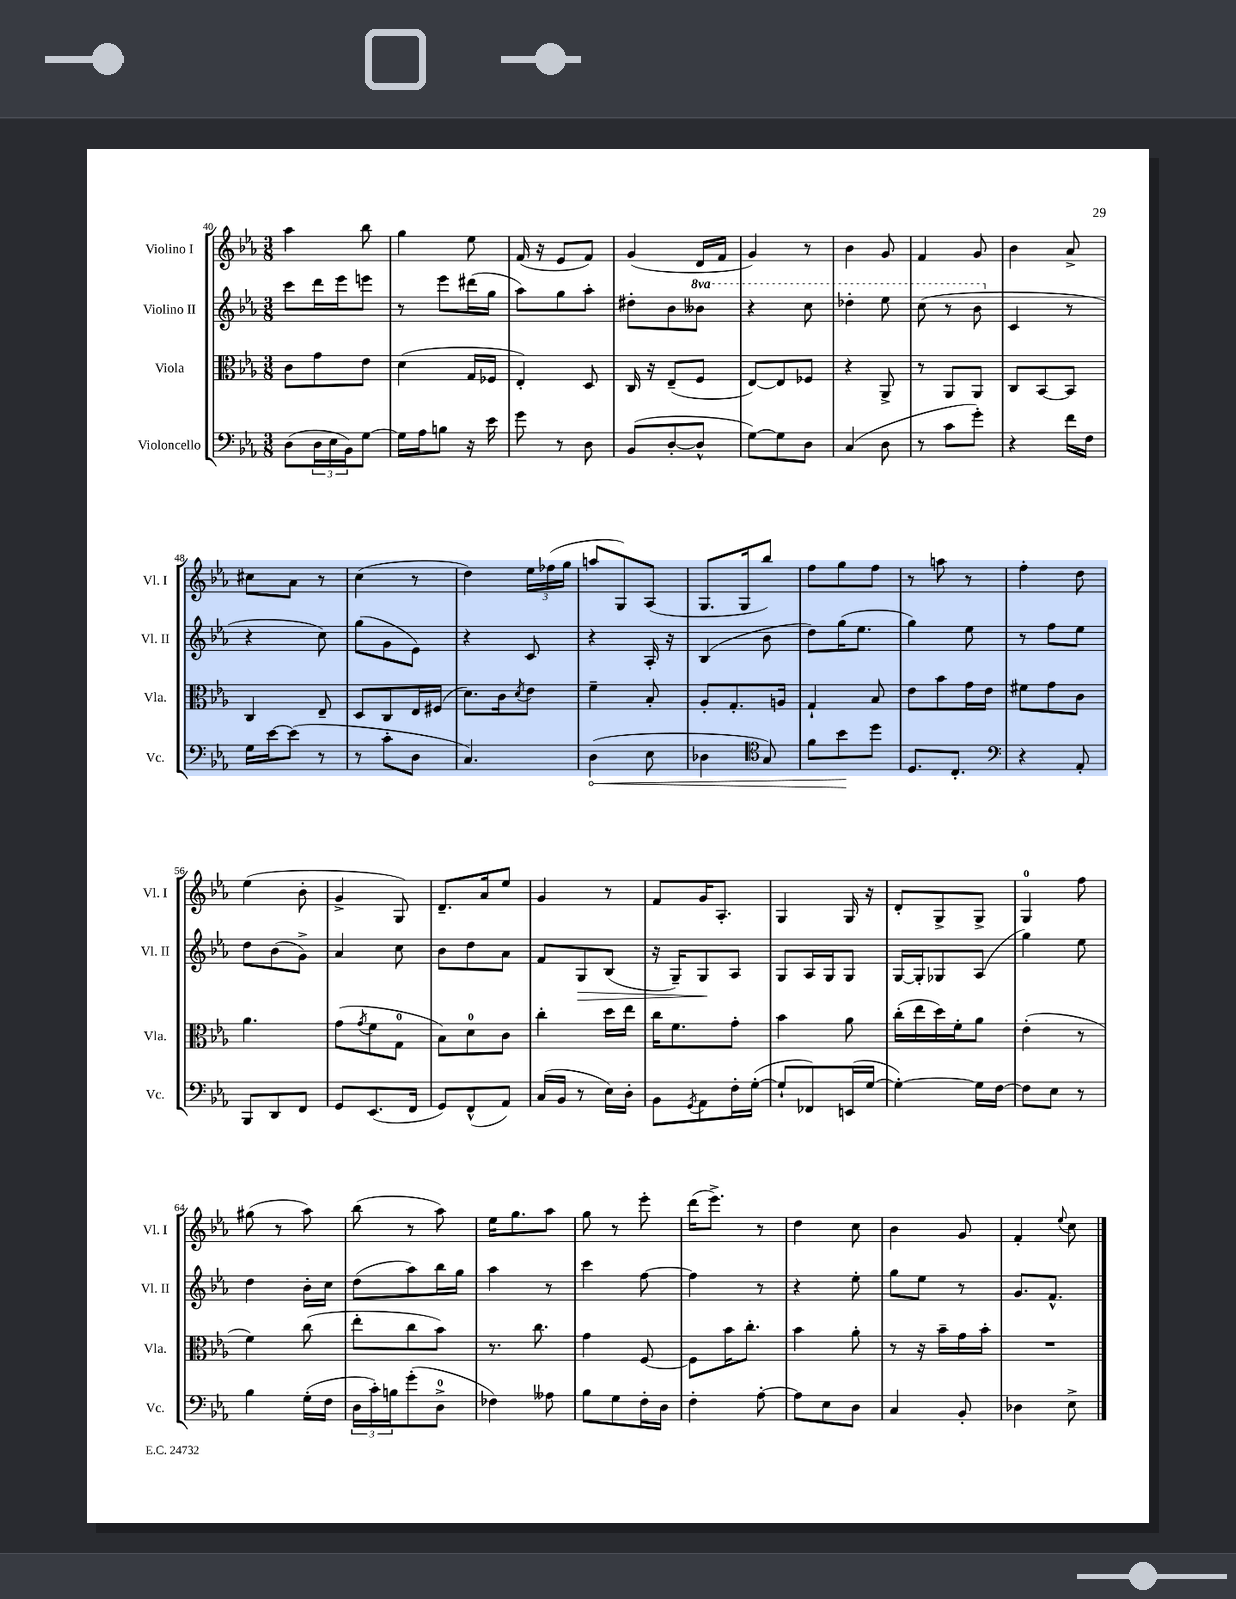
<<
\new StaffGroup <<
\new Staff = "s0" \with { instrumentName = "Violino I" shortInstrumentName = "Vl. I" } {
    \clef treble \key ees \major \numericTimeSignature \time 3/8
    aes''4 bes''8 |
    g''4 ees''8 |
    f'16( r16 ees'8 f'8) |
    g'4( d'16 f'16 |
    g'4) r8 |
    bes'4 g'8 |
    f'4 g'8 |
    bes'4 aes'8-> |
    cis''8 aes'8 r8 |
    c''4( r8 |
    d''4) \tuplet 3/2 { ees''16 fes''16( g''16 } |
    a''8 g8) aes8( |
    g8. g16 bes''8) |
    f''8 g''8 f''8 |
    r8 a''8 r8 |
    f''4-. d''8 |
    ees''4( bes'8-. |
    g'4-> g8) |
    d'8.-- aes'16 ees''8 |
    g'4 r8 |
    f'8 g'16 aes8.-. |
    g4 g16 r16 |
    d'8-. g8-> g8-> |
    g4-0 f''8 |
    gis''8( r8 aes''8) |
    bes''8( r8 aes''8) |
    ees''16 g''8. aes''8 |
    g''8 r8 ees'''8-. |
    d'''16( ees'''8.->) r8 |
    d''4 c''8 |
    bes'4 g'8 |
    f'4-. \appoggiatura { ees''8 } c''8 \bar "|." |
}
\new Staff = "s1" \with { instrumentName = "Violino II" shortInstrumentName = "Vl. II" } {
    \clef treble \key ees \major \numericTimeSignature \time 3/8 \set Staff.ottavationMarkups = #ottavation-simple-ordinals
    c'''8 d'''16 ees'''16 e'''8 |
    r8 ees'''8 dis'''16( g''16 |
    aes''8) g''8 aes''8-. |
    dis''8-. bes'8 \ottava #1 beses''8 |
    r4 c'''8 |
    des'''4-. ees'''8 |
    c'''8( r8 bes''8 \ottava #0 |
    c'4 r8 |
    r4 c''8) |
    g''8( g'8 ees'8) |
    r4 c'8 |
    r4 aes16-. r16 |
    bes4( bes'8 |
    d''8) g''16( ees''8. |
    g''4) ees''8 |
    r8 f''8 ees''8 |
    d''8 bes'8( g'8->) |
    aes'4 c''8 |
    bes'8 d''8 aes'8 |
    f'8 g8\> bes8( |
    r16 g16--) g8\! aes8 |
    g8 aes16 g16 g8 |
    g16~ g16-. ges8 aes8( |
    g''4) ees''8 |
    d''4 bes'16-. c''16 |
    d''8( aes''8) bes''16 g''16 |
    aes''4 r8 |
    c'''4 f''8~ |
    f''4 r8 |
    r4 ees''8-. |
    g''8 ees''8 r8 |
    g'8. f'8.-^ \bar "|." |
}
\new Staff = "s2" \with { instrumentName = "Viola" shortInstrumentName = "Vla." } {
    \clef alto \key ees \major \numericTimeSignature \time 3/8
    c'8 g'8 ees'8 |
    d'4( g16 fes16 |
    ees4-.) d8 |
    c16 r16 ees8--( f8 |
    ees8~) ees8 fes8 |
    r4 aes,8-> |
    r8 aes,8 aes,8 |
    c8 bes,8~ bes,8 |
    c4 ees8-- |
    d8 c8 ees16 fis16( |
    d'8.) c'16 \acciaccatura { d'8 } ees'8 |
    f'4-- bes8-. |
    aes8-. g8.-. a16 |
    g4-! bes8 |
    ees'8 bes'8 g'16 ees'16 |
    fis'8 g'8 c'8 |
    aes'4. |
    g'8( \acciaccatura { g'8 } f'8 g8-0 |
    bes8) d'8-0 c'8 |
    c''4-. d''16 ees''16 |
    c''16 f'8. g'8-. |
    bes'4 aes'8 |
    c''16-.( ees''16 d''16) f'16-. aes'8 |
    ees'4-.( r8 |
    f'4) c''8( |
    ees''8-. c''8 bes'8) |
    r8. c''8. |
    g'4 f8~ |
    f8 bes'16 c''8.-. |
    bes'4 aes'8-. |
    r8 r16 bes'16-- g'16 bes'16-. |
    R4. \bar "|." |
}
\new Staff = "s3" \with { instrumentName = "Violoncello" shortInstrumentName = "Vc." } {
    \clef bass \key ees \major \numericTimeSignature \time 3/8
    d8( \tuplet 3/2 { d16 ees16 bes,16) } g8~ |
    g16 aes16 b8 r16 ees'16 |
    g'8 r8 d8 |
    bes,8( d8~-. d8-^ |
    g8~) g8 d8 |
    c4( d8 |
    r8 c'8 g'8-.) |
    r4 f'16 f16 |
    g16 ees'16~ ees'8( r8 |
    r8 c'8-. d8 |
    c4.) |
    \once \override Hairpin.circled-tip = ##t d4\<( ees8 |
    des4 \clef tenor g8) |
    f'8 bes'8\! d''8 |
    d8. c8.-. |
    \clef bass r4 aes,8-. |
    bes,,8 d,8 f,8 |
    g,8 ees,8.( f,16 |
    g,8) f,8-^( aes,8) |
    c16( bes,16 r8 ees16) d16-. |
    bes,8 \acciaccatura { g,8 } aes,8 f16-. g16~-.( |
    g8-! fes,8) e,16( g16~ |
    g4~-.) g16 f16~ |
    f8 ees8 r8 |
    bes4 g16-.( f16 |
    \tuplet 3/2 { d16 c'16-.) b16 } g'8-.( d8-0-> |
    fes4) aeses8 |
    bes8 g8 f16-. d16 |
    f4-. aes8~-. |
    aes8 ees8 d8 |
    c4 bes,8-. |
    des4 ees8-> \bar "|." |
}
>>
>>
\layout { \context { \Score currentBarNumber = #40 } }
